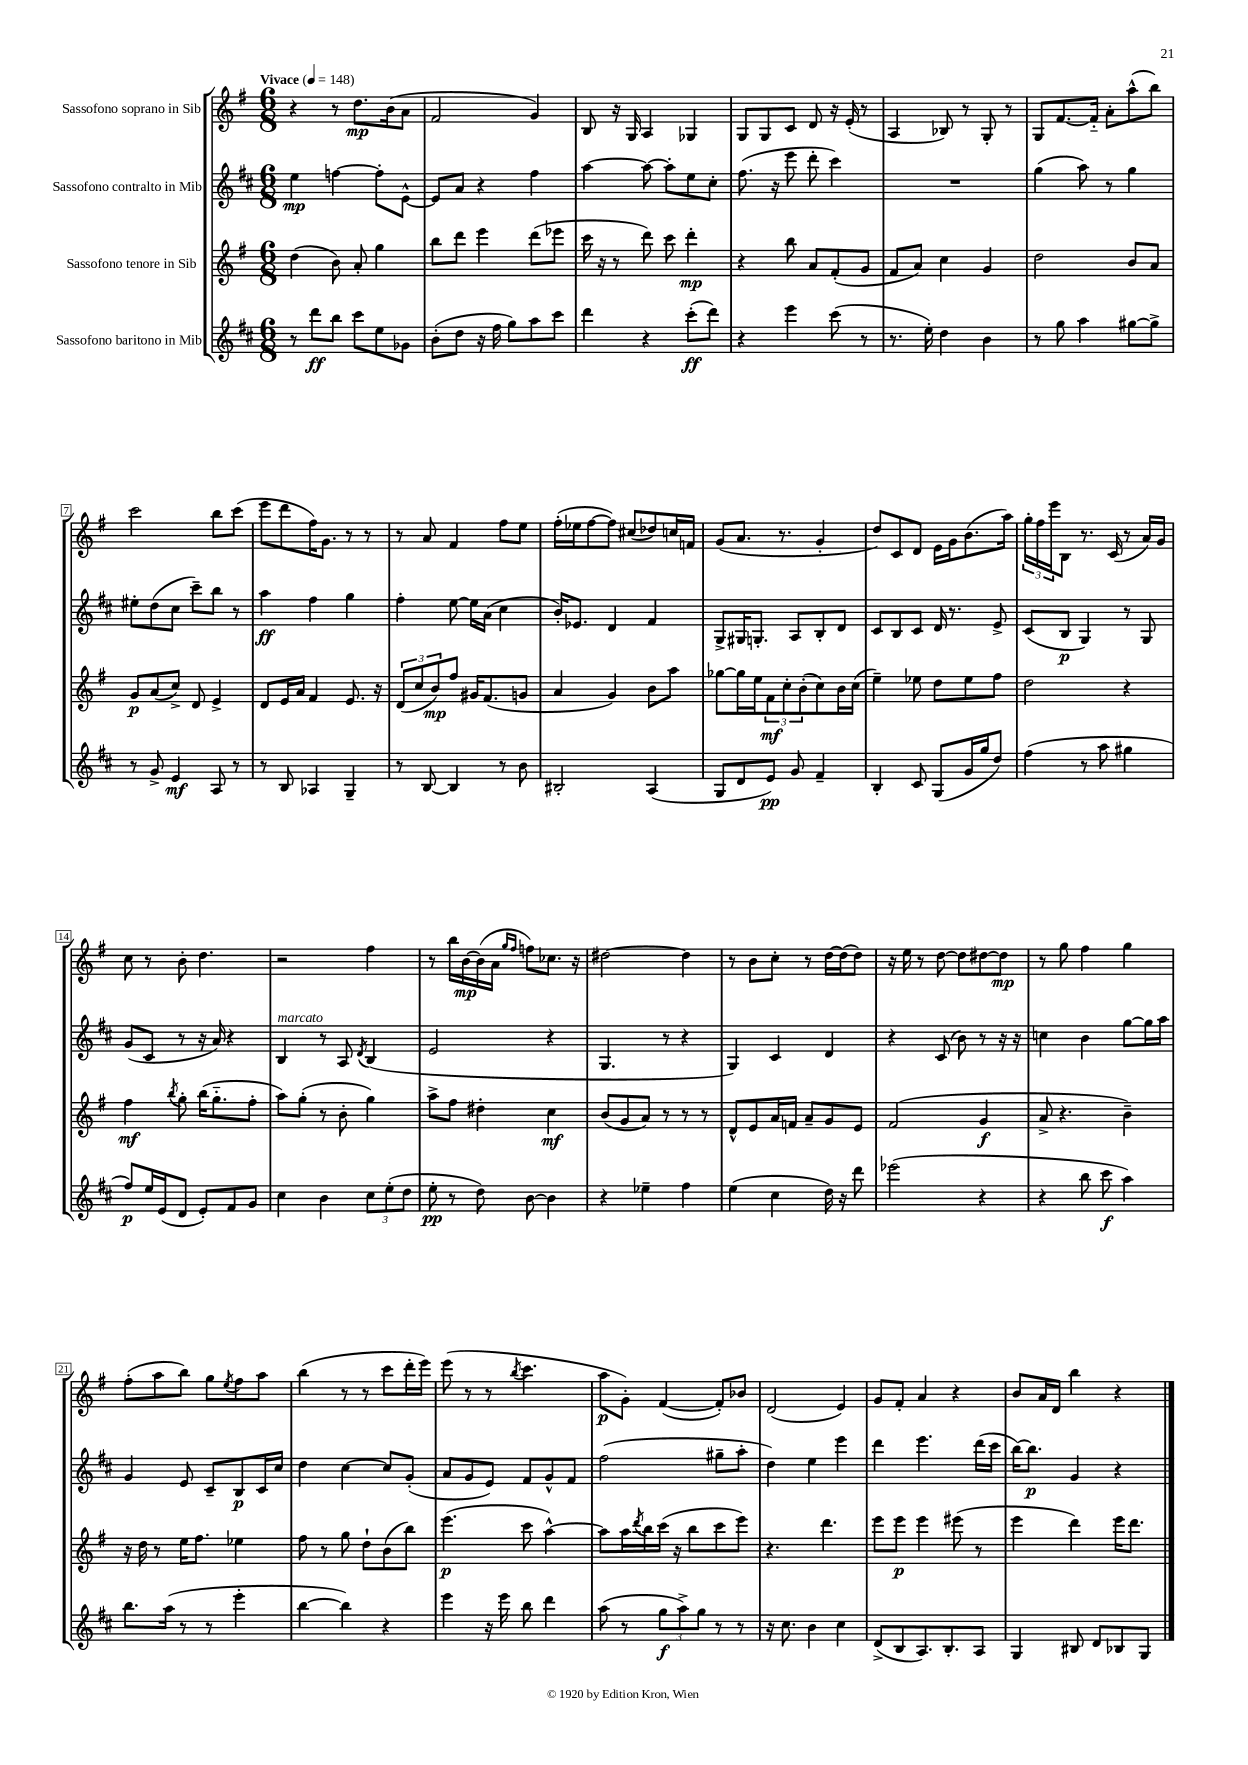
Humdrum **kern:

**kern	**kern	**kern	**kern
*staff4	*staff3	*staff2	*staff1
*clefG2	*clefG2	*clefG2	*clefG2
*k[f#c#]	*k[f#]	*k[f#c#]	*k[f#]
*M6/8	*M6/8	*M6/8	*M6/8
*MM148	*MM148	*MM148	*MM148
8r	(4dd	4ee	4r
8ddd	.	.	.
8bb	8b)	[4ff	8r
8ccc#	8a'	.	8.dd
8ee	4gg	8ff']	.
.	.	.	(16b
8g-	.	[8e^^	8a
=	=	=	=
(8b'	8bb	8e]	2f#
8dd	8ddd	8a	.
16r	4eee	4r	.
16ff#	.	.	.
8gg)	.	.	.
8aa	(8ddd	4ff#	4g)
8ccc#	8eee-	.	.
=	=	=	=
4ddd	16ccc	[4aa	8B
.	16r	.	.
.	8r	.	16r
.	.	.	16G
4r	8ddd)	8aa_	4A
.	8ccc	8aa']	.
(8ccc#'	4ddd'	8ee	4G-
8ddd)	.	8cc#'	.
=	=	=	=
4r	4r	(8.ff#	8G
.	.	.	8G
.	.	16r	.
4eee	8bb	8eee	8c
.	8a	8ddd'	8d
(8ccc#	(8f#'	4ccc#)	16r
.	.	.	(16e'
8r	8g	.	8r
=	=	=	=
8.r	8f#	2.r	4A
.	8a)	.	.
16ee')	.	.	.
4dd	4cc	.	8B-)
.	.	.	8r
4b	4g	.	8G'
.	.	.	8r
=	=	=	=
8r	2dd	(4gg	8G
8gg	.	.	[8.f#
4aa	.	8aa)	.
.	.	.	16f#'~]
.	.	8r	8a'
[8gg#	8b	4gg	(8aa^^
8gg#^]	8a	.	8bb)
=	=	=	=
8r	8g	8ee#'	2ccc
8g^	(8a	(8dd	.
4e	8cc^)	8cc#	.
.	8d	8ccc#~)	.
8A	4e^	8bb	8bb
8r	.	8r	(8ccc
=	=	=	=
8r	8d	4aa	8eee
8B	16e	.	8ddd
.	16a	.	.
4A-	4f#	4ff#	16ff#)
.	.	.	8.g
4G~	8.e	4gg	8r
.	.	.	8r
.	16r	.	.
=	=	=	=
8r	(12d	4ff#'	8r
.	12cc	.	.
[8B	.	.	8a
.	12b)	.	.
4B]	8ff#	[8ee	4f#
.	16g#	16ee]	.
.	(8.f#	(16a	.
8r	.	4cc#	8ff#
8b	8g	.	8ee
=	=	=	=
2B#'	4a	16b')	(16ff#'
.	.	8.e-	16ee-
.	.	.	[8ff#
.	4g)	4d	8ff#])
.	.	.	(8cc#
(4A	8b	4f#	8dd-)
.	8aa	.	16cc
.	.	.	16f
=	=	=	=
8G	[8gg-	8G^	(8g
8d	16gg-]	16G#	8.a
.	16ee	8.G'	.
8e)	12f#	.	.
.	.	.	8.r
.	12cc'	.	.
8g	.	8A	.
.	(12b'	.	.
4f#~	8cc)	8B'	4g'
.	16b	8d	.
.	(16cc	.	.
=	=	=	=
4B'	4ee~)	8c#	8dd)
.	.	8B	8c
8c#	8ee-	8c#	8d
(8G	8dd	16d	16e
.	.	8.r	16g
16g	8ee-	.	(8.b
16gg	.	.	.
8dd)	8ff#	8e^	.
.	.	.	16aa)
=	=	=	=
(4ff#	2dd	(8c#	24gg'
.	.	.	24ff#
.	.	.	24eee
.	.	8B	8B
8r	.	4G)	8.r
8aa	.	.	.
.	.	.	(16c
4gg#	4r	8r	8r
.	.	8G	16a)
.	.	.	16g
=	=	=	=
8ff#)	4ff#	(8g	8cc
16ee	.	8c#	8r
(16e	.	.	.
.	8qbb	.	.
8d	8gg'	8r	8b'
8e')	(16bb	16r	4.dd
.	8.gg'~	16a)	.
8f#	.	4r	.
8g	8ff#'	.	.
=	=	=	=
4cc#	8aa)	4B	2r
.	(8gg'	.	.
4b	8r	8r	.
.	8b'	8A	.
.	.	8qd	.
12cc#	4gg)	(4B	4ff#
(12ee'	.	.	.
12dd	.	.	.
=	=	=	=
8ee'	8aa^	2e	8r
8r	8ff#	.	16bb
.	.	.	[16b
8dd)	4dd#'	.	(16b]
.	.	.	16a
.	.	.	16qqgg
.	.	.	16qqff#
[8b	.	.	8ff)
4b]	4cc	4r	8.cc-
.	.	.	16r
=	=	=	=
4r	(8b	4.G	[2dd#
.	8g	.	.
4ee-~	8a)	.	.
.	8r	8r	.
4ff#	8r	4r	4dd#]
.	8r	.	.
=	=	=	=
(4ee	8d^^	4G)	8r
.	8e	.	8b
4cc#	16a	4c#	8cc'
.	16f	.	.
.	8a~	.	8r
16dd)	8g	4d	[16dd
16r	.	.	(16dd]
8ddd	8e	.	8dd)
=	=	=	=
(2eee-	(2f#	4r	16r
.	.	.	16ee
.	.	.	8r
.	.	(8c#	[8dd
.	.	8b)	8dd]
4r	4g	8r	[8dd#
.	.	16r	8dd#]
.	.	16r	.
=	=	=	=
4r	8a^	4cc	8r
.	4.r	.	8gg
8bb	.	4b	4ff#
8ccc#	.	.	.
4aa)	4b~)	[8gg	4gg
.	.	16gg]	.
.	.	16aa	.
=	=	=	=
8.bb	16r	4g	(8ff#'
.	16dd	.	.
.	8r	.	8aa
(16aa	.	.	.
8r	16ee	8e	8bb)
.	8.ff#	.	.
8r	.	8c#~	8gg
.	.	.	8qee
4eee'	4ee-	8B	8ff#
.	.	16c#	8aa
.	.	16cc#	.
=	=	=	=
[4bb	8ff#	4dd	(4bb
.	8r	.	.
4bb])	8gg	[4cc#	8r
.	8dd`	.	8r
4r	(8b	8cc#]	8ccc
.	8bb)	(8g'	16ddd'
.	.	.	16eee)
=	=	=	=
4eee	(4.eee	8a	(8eee
.	.	8g	8r
16r	.	8e)	8r
16eee	.	.	.
.	.	.	8qbb
8bb	8ccc	8f#	4.ccc
4ddd	[4aa^^)	8g^^	.
.	.	8f#	.
=	=	=	=
(8aa	8aa]	(2ff#	8aa
8r	16aa	.	8g')
.	8qddd	.	.
.	16bb	.	.
12gg	(16ccc	.	([4f#
.	16r	.	.
12aa^)	.	.	.
.	8bb	.	.
12gg	.	.	.
8r	8ccc	8gg#~	8f#'])
8r	8eee)	8aa'	8b-
=	=	=	=
16r	4.r	4dd)	(2d
8.cc#	.	.	.
4b	.	4ee	.
.	4.ddd	.	.
4cc#	.	4eee	4e)
=	=	=	=
(8d^	8eee	4ddd	8g
8B	8eee	.	8f#'
8.A)	4eee	4.eee	4a
8.B'	.	.	.
.	(8eee#	.	4r
8A	8r	(16ddd	.
.	.	16ccc#	.
=	=	=	=
4G	4eee	[16bb)	8b
.	.	8.bb]	.
.	.	.	16a
.	.	.	16d
8B#	4ddd)	4g	4bb
8d	.	.	.
8B-	16eee	4r	4r
.	8.ddd	.	.
8G	.	.	.
==	==	==	==
*-	*-	*-	*-
